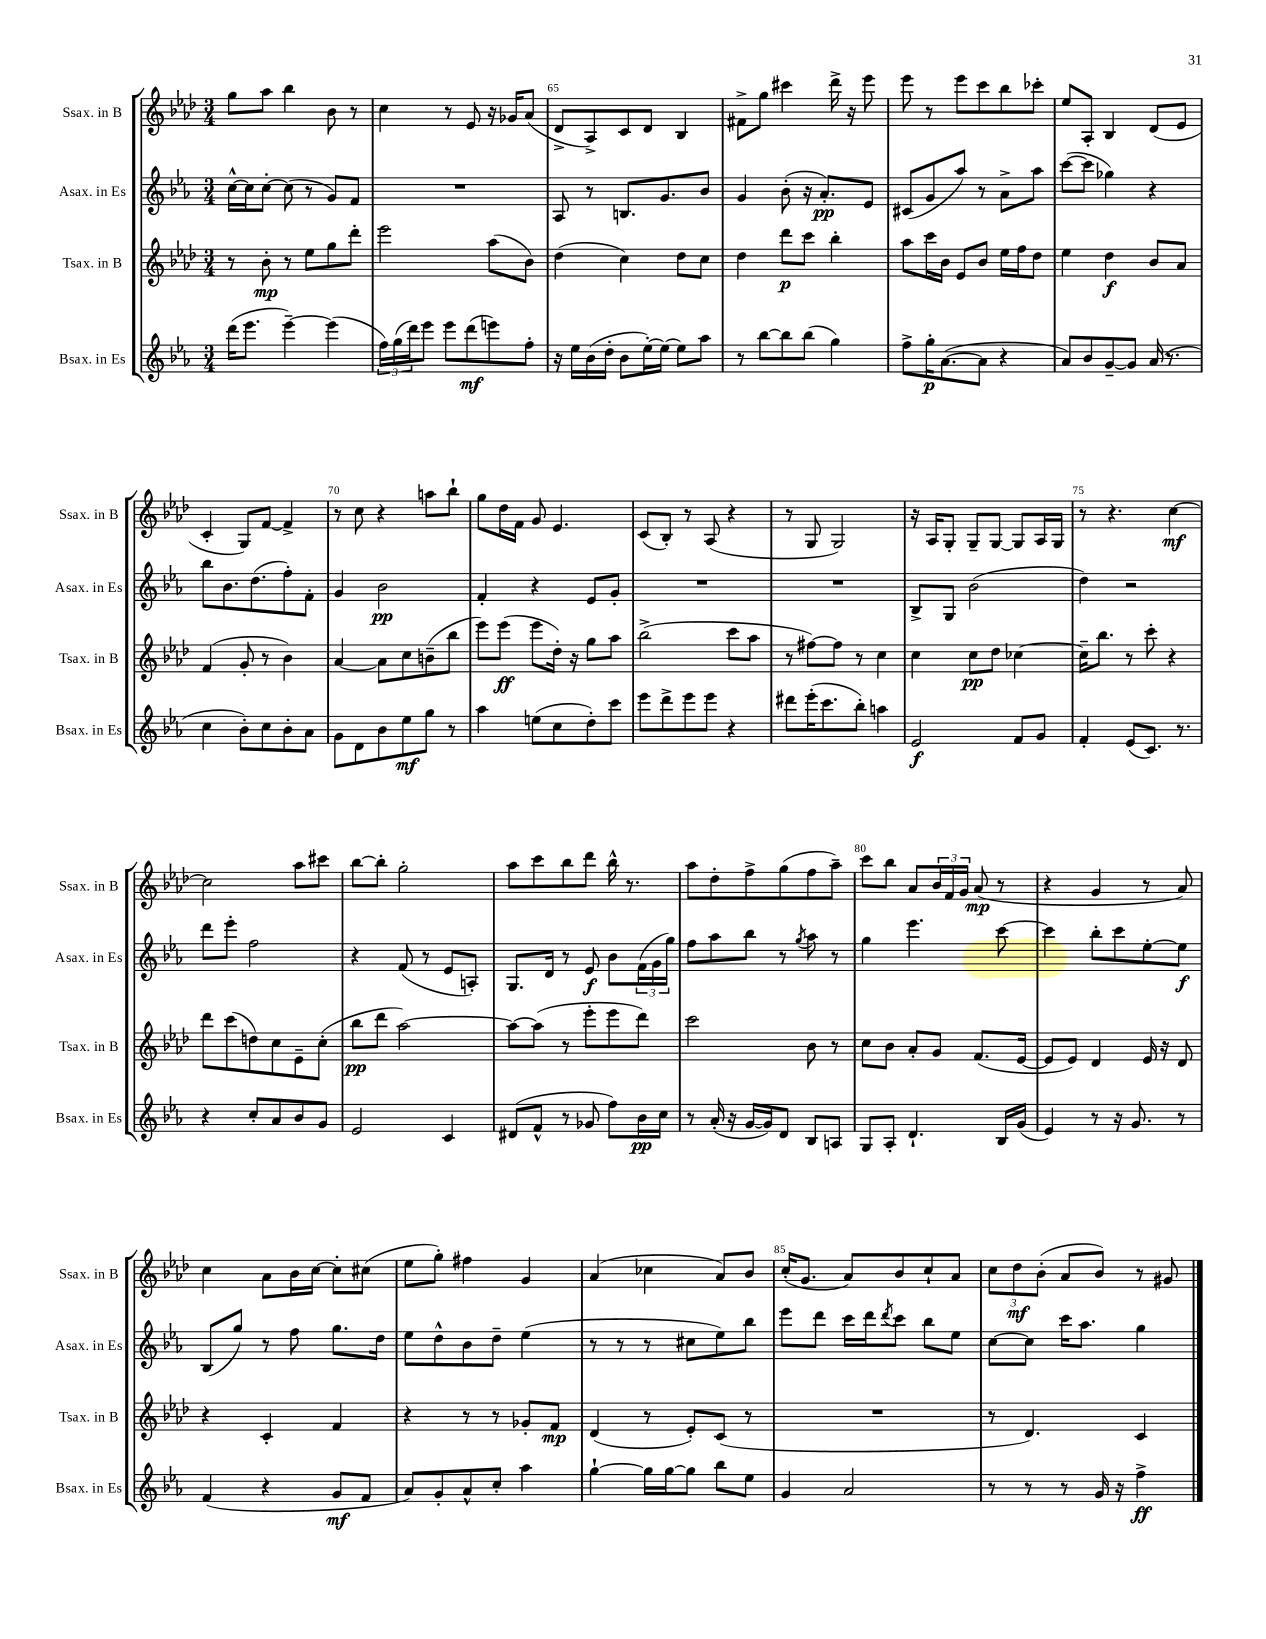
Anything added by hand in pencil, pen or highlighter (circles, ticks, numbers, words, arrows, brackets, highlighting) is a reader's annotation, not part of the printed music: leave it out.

**kern	**dynam	**kern	**dynam	**kern	**dynam	**kern	**dynam
*part4	*part4	*part3	*part3	*part2	*part2	*part1	*part1
*staff4	*staff4	*staff3	*staff3	*staff2	*staff2	*staff1	*staff1
*I"Bsax. in Es	*	*I"Tsax. in B	*	*I"Asax. in Es	*	*I"Ssax. in B	*
*I'Bsax. in Es	*	*I'Tsax. in B	*	*I'Asax. in Es	*	*I'Ssax. in B	*
*clefG2	*	*clefG2	*	*clefG2	*	*clefG2	*
*k[b-e-a-]	*	*k[b-e-a-d-]	*	*k[b-e-a-]	*	*k[b-e-a-d-]	*
*M3/4	*	*M3/4	*	*M3/4	*	*M3/4	*
=63	=63	=63	=63	=63	=63	=63	=63
(16ddd\KL	.	8r	.	[16cc^^\LL	.	8gg\L	.
8.eee-\J	.	.	.	16cc\J]	.	.	.
.	.	8b-'\	mp	[8cc'\J	.	8aa-\J	.
[4eee-~\)	.	8r	.	(8cc\]	.	4bb-\	.
.	.	8ee-\L	.	8r	.	.	.
(4eee-\]	.	8gg\	.	8g/L)	.	8b-\	.
.	.	8ddd-'\J	.	8f/J	.	8r	.
=64	=64	=64	=64	=64	=64	=64	=64
24ff\LL)	.	2eee-\	.	2.r	.	4cc\	.
(24gg\	.	.	.	.	.	.	.
24ddd\J)	.	.	.	.	.	.	.
8eee-\J	.	.	.	.	.	.	.
8eee-\L	.	.	.	.	.	8r	.
(8ddd\	mf	.	.	.	.	8e-/	.
8eeen\)	.	(8aa-\L	.	.	.	16r	.
.	.	.	.	.	.	16g-X/KL	.
8ff'\J	.	8b-\J)	.	.	.	(8a-/J	.
=65	=65	=65	=65	=65	=65	=65	=65
16r	.	(4dd-\	.	8A-/	.	8d-^/L	.
16ee-\LL	.	.	.	.	.	.	.
(16b-\	.	.	.	8r	.	8A-^/)	.
16dd'\JJ	.	.	.	.	.	.	.
8b-\L	.	4cc\)	.	8.Bn/L	.	8c/	.
[16ee-'\L)	.	.	.	.	.	8d-/J	.
16ee-\JJ_	.	.	.	8.g/	.	.	.
8ee-\L]	.	8dd-\L	.	.	.	4B-/	.
8aa-\J	.	8cc\J	.	8b-/J	.	.	.
=66	=66	=66	=66	=66	=66	=66	=66
8r	.	4dd-\	.	4g/	.	8f#X^\L	.
[8bb-\L	.	.	.	.	.	8gg\J	.
8bb-\]	.	8ddd-\L	p	(8b-'\	.	4ccc#X\	.
(8bb-\J	.	8ccc\J	.	16r	.	.	.
.	.	.	.	8.a-'/L)	pp	.	.
4gg\)	.	4bb-'\	.	.	.	16ddd-^\	.
.	.	.	.	.	.	16r	.
.	.	.	.	8e-/J	.	8eee-\	.
=67	=67	=67	=67	=67	=67	=67	=67
8ff^\L	.	8aa-\L	.	(8c#X/L	.	8eee-\	.
16gg'\K	p	16ccc\L	.	8g/	.	8r	.
([8.a-\	.	16b-\JJ	.	.	.	.	.
.	.	8e-/L	.	8aa-/J)	.	8eee-\L	.
8a-\J]	.	8b-/J	.	8r	.	8ccc\	.
4r	.	16ee-\LL	.	8a-^\L	.	8bb-\	.
.	.	16ff\J	.	.	.	.	.
.	.	8dd-\J	.	8aa-\J	.	8ccc-X'\J	.
=68	=68	=68	=68	=68	=68	=68	=68
8a-/L)	.	4ee-\	.	([8ccc\L	.	8ee-/L	.
8b-/	.	.	.	8ccc\J]	.	8A-'/J	.
[8g~/	.	4dd-\	f	4gg-X\)	.	4B-/	.
8g/J]	.	.	.	.	.	.	.
(16a-/	.	8b-/L	.	4r	.	(8d-/L	.
8.r	.	.	.	.	.	.	.
.	.	8a-/J	.	.	.	8e-/J	.
!!LO:LB:g=z
=69	=69	=69	=69	=69	=69	=69	=69
4cc\	.	(4f/	.	8bb-\L	.	4c'/	.
.	.	.	.	8.b-\	.	.	.
8b-'\L)	.	8g'/	.	.	.	8G/L)	.
.	.	.	.	(8.dd\	.	.	.
8cc\	.	8r	.	.	.	[8f/J	.
8b-'\	.	4b-\)	.	8ff'\)	.	4f^/]	.
8a-\J	.	.	.	8f'\J	.	.	.
=70	=70	=70	=70	=70	=70	=70	=70
8g\L	.	[4a-/	.	4g/	.	8r	.
8d\	.	.	.	.	.	8cc\	.
8b-\	.	8a-\L]	.	2b-\	pp	4r	.
8ee-\	mf	8cc\	.	.	.	.	.
8gg\J	.	(8bn~\	.	.	.	8aan\L	.
8r	.	8bb-\J	.	.	.	8bb-`\J	.
=71	=71	=71	=71	=71	=71	=71	=71
4aa-\	.	8eee-\L)	.	4f'/	.	8gg\L	.
.	.	(8eee-\J	ff	.	.	16dd-\L	.
.	.	.	.	.	.	16f\JJ	.
(8een\L	.	8eee-\L	.	4r	.	8g/	.
8cc\	.	16dd-'\Jk)	.	.	.	4.e-/	.
.	.	16r	.	.	.	.	.
8dd'\)	.	8gg\L	.	8e-/L	.	.	.
8ccc\J	.	8aa-\J	.	8g'/J	.	.	.
=72	=72	=72	=72	=72	=72	=72	=72
8eee-\L	.	(2bb-^\	.	2.r	.	(8c/L	.
8ddd^\	.	.	.	.	.	8B-'/J)	.
8eee-\	.	.	.	.	.	8r	.
8eee-\J	.	.	.	.	.	(8A-/	.
4r	.	8ccc\L	.	.	.	4r	.
.	.	8aa-\J	.	.	.	.	.
=73	=73	=73	=73	=73	=73	=73	=73
8ddd#X\L	.	8r	.	2.r	.	8r	.
(16eee-'\K	.	[8ff#X\L)	.	.	.	8G/	.
8.ccc\	.	.	.	.	.	.	.
.	.	8ff#\J]	.	.	.	2G/)	.
8bb-'\J)	.	8r	.	.	.	.	.
4aan\	.	4cc\	.	.	.	.	.
=74	=74	=74	=74	=74	=74	=74	=74
2e-/	f	4cc\	.	8B-^/L	.	16r	.
.	.	.	.	.	.	16A-/KL	.
.	.	.	.	8G/J	.	8G'/J	.
.	.	8cc\L	pp	(2b-\	.	8G~/L	.
.	.	8dd-\J	.	.	.	[8G/J	.
8f/L	.	[4cc-X\	.	.	.	8G/L]	.
8g/J	.	.	.	.	.	16A-/L	.
.	.	.	.	.	.	16G/JJ	.
=75	=75	=75	=75	=75	=75	=75	=75
4f'/	.	16cc-~\KL]	.	4dd\)	.	8r	.
.	.	8.bb-\J	.	.	.	.	.
.	.	.	.	.	.	4.r	.
(8e-/L	.	8r	.	2r	.	.	.
8.c/J)	.	8ccc'\	.	.	.	.	.
.	.	4r	.	.	.	[4cc\	mf
8.r	.	.	.	.	.	.	.
!!LO:LB:g=z
=76	=76	=76	=76	=76	=76	=76	=76
4r	.	8ddd-\L	.	8ddd\L	.	2cc\]	.
.	.	(8ccc\	.	8eee-'\J	.	.	.
8cc'/L	.	8ddn\)	.	2ff\	.	.	.
8a-/	.	8cc\	.	.	.	.	.
8b-/	.	8e-~\	.	.	.	8aa-\L	.
8g/J	.	(8cc'\J	.	.	.	8ccc#X\J	.
=77	=77	=77	=77	=77	=77	=77	=77
2e-/	.	8bb-\L	pp	4r	.	[8bb-\L	.
.	.	8ddd-\J	.	.	.	8bb-'\J]	.
.	.	[2aa-\)	.	(8f/	.	2gg'\	.
.	.	.	.	8r	.	.	.
4c/	.	.	.	8e-/L	.	.	.
.	.	.	.	8An'/J)	.	.	.
=78	=78	=78	=78	=78	=78	=78	=78
(8d#X/L	.	8aa-\L_	.	8.G/L	.	8aa-\L	.
8f^^/J	.	(8aa-\J]	.	.	.	8ccc\	.
.	.	.	.	16d/Jk	.	.	.
8r	.	8r	.	8r	.	8bb-\	.
8g-X/	.	8eee-'\L	.	8e-/	f	8ddd-\J	.
8ff\L)	.	8eee-\	.	8b-\L	.	16bb-^^\	.
.	.	.	.	.	.	8.r	.
16b-\L	pp	8ddd-\J)	.	(24f\L	.	.	.
.	.	.	.	24g\	.	.	.
16cc\JJ	.	.	.	.	.	.	.
.	.	.	.	24gg\JJ)	.	.	.
=79	=79	=79	=79	=79	=79	=79	=79
8r	.	2ccc\	.	8ff\L	.	8aa-\L	.
(16a-'/	.	.	.	8aa-\	.	8dd-'\	.
16r	.	.	.	.	.	.	.
[16g/LL	.	.	.	8bb-\J	.	8ff^\	.
16g/J])	.	.	.	.	.	.	.
8d/J	.	.	.	8r	.	(8gg\	.
.	.	.	.	8qgg/	.	.	.
8B-/L	.	8b-\	.	8aa-\	.	8ff\	.
8An/J	.	8r	.	8r	.	8aa-~\J)	.
=80	=80	=80	=80	=80	=80	=80	=80
8G/L	.	8cc\L	.	4gg\	.	8ccc\L	.
8A-'/J	.	8b-\J	.	.	.	8bb-\J	.
4.d`/	.	8a-'/L	.	4.eee-\	.	8a-/L	.
.	.	8g/J	.	.	.	24b-/L	.
.	.	.	.	.	.	24f/	.
.	.	.	.	.	.	24g/JJ	.
.	.	(8.f/L	.	.	.	(8a-/	mp
16B-/LL	.	.	.	[8ccc\	.	8r	.
(16g/JJ	.	[16e-/Jk	.	.	.	.	.
=81	=81	=81	=81	=81	=81	=81	=81
4e-/)	.	8e-/L]	.	4ccc\]	.	4r	.
.	.	8e-/J)	.	.	.	.	.
8r	.	4d-/	.	8bb-'\L	.	4g/	.
16r	.	.	.	8ccc\	.	.	.
8.g/	.	.	.	.	.	.	.
.	.	16e-/	.	[8ee-'\	.	8r	.
.	.	16r	.	.	.	.	.
8r	.	8d-/	.	8ee-\J]	f	8a-/)	.
!!LO:LB:g=z
=82	=82	=82	=82	=82	=82	=82	=82
(4f/	.	4r	.	(8B-/L	.	4cc\	.
.	.	.	.	8gg/J)	.	.	.
4r	.	4c'/	.	8r	.	8a-\L	.
.	.	.	.	8ff\	.	16b-\L	.
.	.	.	.	.	.	[16cc\JJ	.
8g/L	mf	4f/	.	8.gg\L	.	8cc'\L]	.
8f/J	.	.	.	.	.	(8cc#X\J	.
.	.	.	.	16dd\Jk	.	.	.
=83	=83	=83	=83	=83	=83	=83	=83
8a-/L)	.	4r	.	8ee-\L	.	8ee-\L	.
8g'/	.	.	.	8dd^^\	.	8gg'\J)	.
8a-^^/	.	8r	.	8b-\	.	4ff#X\	.
8cc'/J	.	8r	.	8dd~\J	.	.	.
4aa-\	.	8g-X'/L	.	(4ee-\	.	4g/	.
.	.	8f/J	mp	.	.	.	.
=84	=84	=84	=84	=84	=84	=84	=84
[4gg`\	.	(4d-/	.	8r	.	(4a-/	.
.	.	.	.	8r	.	.	.
16gg\LL]	.	8r	.	8r	.	4cc-X\	.
[16gg\J	.	.	.	.	.	.	.
8gg\J]	.	8e-'/L)	.	8cc#X\L	.	.	.
8bb-\L	.	(8c/J	.	8ee-\)	.	8a-/L)	.
8ee-\J	.	8r	.	8bb-\J	.	8b-/J	.
=85	=85	=85	=85	=85	=85	=85	=85
4g/	.	2.r	.	8eee-\L	.	(16cc'/KL	.
.	.	.	.	.	.	8.g/J	.
.	.	.	.	8ddd\J	.	.	.
2a-/	.	.	.	16ccc\LL	.	8a-/L)	.
.	.	.	.	16ddd\J	.	.	.
.	.	.	.	8qddd/	.	.	.
.	.	.	.	8ccc\J	.	8b-/	.
.	.	.	.	8bb-\L	.	8cc`/	.
.	.	.	.	8ee-\J	.	8a-/J	.
=86	=86	=86	=86	=86	=86	=86	=86
8r	.	8r	.	[8cc\L	.	12cc\L	.
.	.	.	.	.	.	12dd-\	mf
8r	.	4.d-/)	.	8cc\J]	.	.	.
.	.	.	.	.	.	(12b-'\J	.
8r	.	.	.	16ccc\KL	.	8a-/L	.
.	.	.	.	8.aa-\J	.	.	.
16g/	.	.	.	.	.	8b-/J)	.
16r	.	.	.	.	.	.	.
4ff^\	ff	4c/	.	4gg\	.	8r	.
.	.	.	.	.	.	8g#X/	.
==	==	==	==	==	==	==	==
*-	*-	*-	*-	*-	*-	*-	*-
